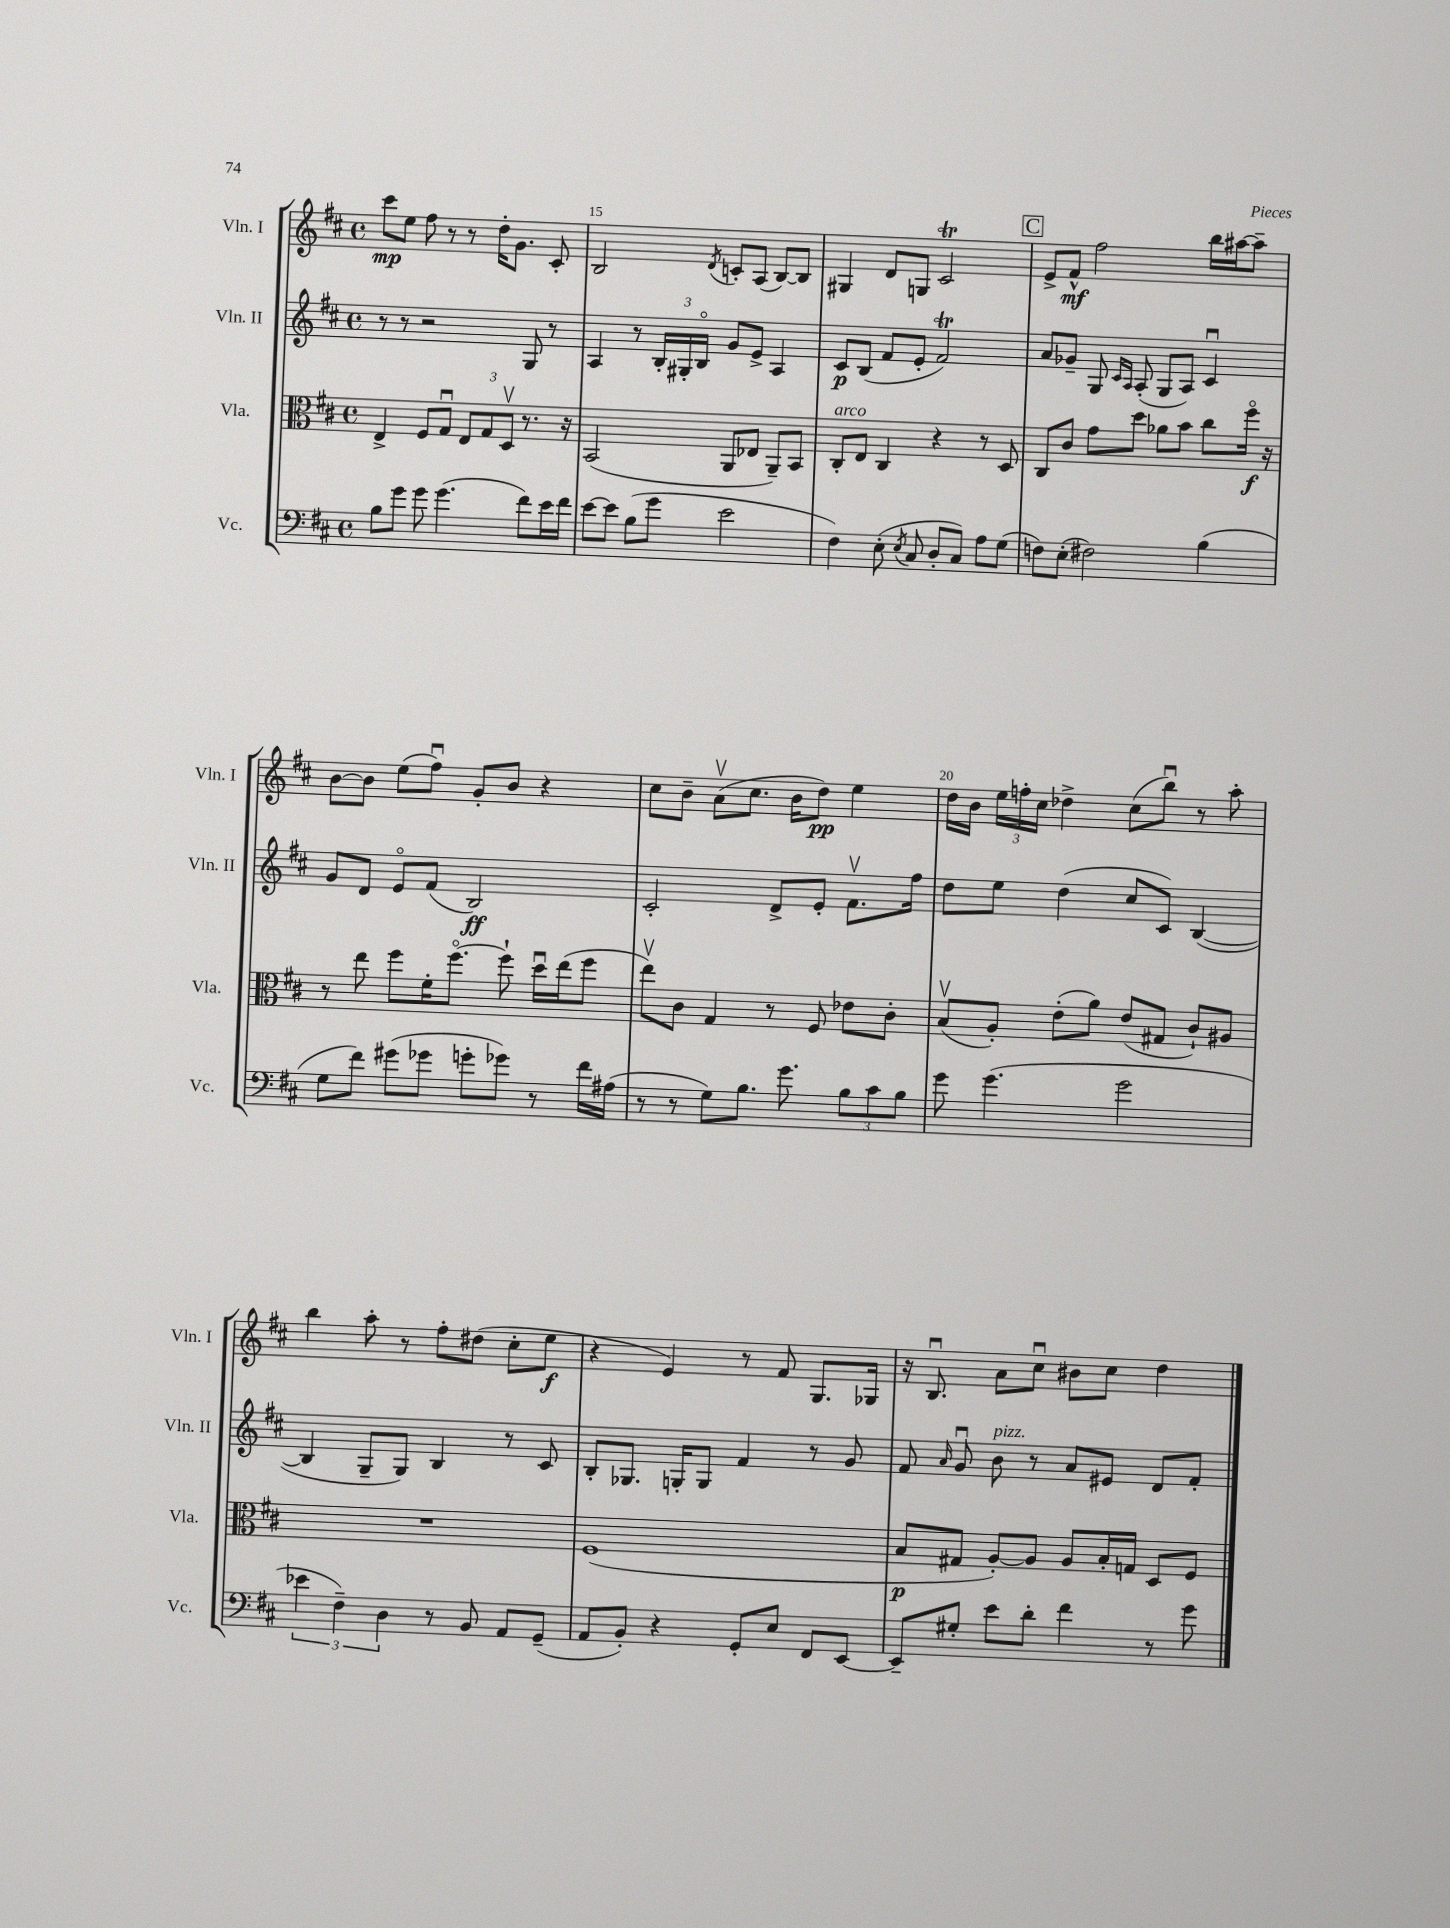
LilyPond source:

<<
\new StaffGroup <<
\new Staff = "s0" \with { instrumentName = "Vln. I" shortInstrumentName = "Vln. I" } {
    \clef treble \key d \major \defaultTimeSignature \time 4/4
    \autoBeamOff cis'''8[\mp e''8] fis''8 r8 r8 d''16[-. g'8.] cis'8-. |
    b2 \acciaccatura { d'8 } c'8[-. a8]( b8[~) b8] |
    gis4 d'8[ g8] cis'2\trill |
    \mark \markup { \box "C" } e'8[-> fis'8]-^\mf fis''2 b''16[ ais''16~ ais''8]-- |
    b'8[~ b'8] e''8[( fis''8]\downbow) g'8[-. b'8] r4 |
    cis''8[ b'8]-- a'8[\upbow( cis''8.] b'16[ d''8]\pp) e''4 |
    d''16[ b'16] \tuplet 3/2 { e''16[ f''16-. cis''16] } des''4-> cis''8[( b''8]\downbow) r8 a''8-. |
    b''4 a''8-. r8 fis''8[-. dis''8]( cis''8[-. e''8]\f |
    r4 e'4) r8 fis'8 g8.[ ges16] |
    r16 b8.\downbow a'8[ cis''8]\downbow bis'8[ cis''8] d''4 \bar "|." |
}
\new Staff = "s1" \with { instrumentName = "Vln. II" shortInstrumentName = "Vln. II" } {
    \clef treble \key d \major \defaultTimeSignature \time 4/4
    \autoBeamOff r8 r8 r2 g8 r8 |
    a4 r8 \tuplet 3/2 { b16[-. gis16-. b16]\flageolet } g'8[ e'8]-> a4 |
    cis'8[\p b8]( fis'8[ e'8]-. fis'2\trill) |
    \mark \markup { \box "C" } a'8[ ges'8]-- g8 \grace { cis'16[ a16] } a8-.( g8[ a8]) cis'4\downbow |
    g'8[ d'8] e'8[\flageolet fis'8]( b2\ff) |
    cis'2-. d'8[-> e'8]-. fis'8.[\upbow fis''16] |
    d''8[ e''8] d''4( cis''8[ cis'8]) b4~( |
    b4 g8[-- g8]) b4 r8 cis'8 |
    b8[-. ges8.] g16[-. g8] fis'4 r8 g'8 |
    fis'8 \grace { a'16 } g'8\downbow b'8^\markup { \italic "pizz." } r8 a'8[ eis'8] d'8[ fis'8]-. \bar "|." |
}
\new Staff = "s2" \with { instrumentName = "Vla." shortInstrumentName = "Vla." } {
    \clef alto \key d \major \defaultTimeSignature \time 4/4
    \autoBeamOff e4-> fis8[ g8]\downbow \tuplet 3/2 { e8[ g8 d8]\upbow } r8. r16 |
    b,2( a,8[ ees8] a,8[--) b,8] |
    cis8[-.^\markup { \italic "arco" } e8] cis4 r4 r8 d8 |
    \mark \markup { \box "C" } cis8[ cis'8] g'8[ d''8] aes'8[ b'8] cis''8[ fis''16]\flageolet\f r16 |
    r8 e''8 fis''8[ fis'16-. fis''8.]~\flageolet fis''8-! d''16[\downbow e''16( fis''8] |
    e''8[\upbow) cis'8] g4 r8 fis8 ees'8[ cis'8]-. |
    b8[\upbow( a8]-.) e'8[-.( a'8]) e'8[( gis8] cis'8[-!) ais8] |
    R1 |
    fis1( |
    b8[\p gis8] a8[~-.) a8] a8[ b16-. g16] d8[ fis8] \bar "|." |
}
\new Staff = "s3" \with { instrumentName = "Vc." shortInstrumentName = "Vc." } {
    \clef bass \key d \major \defaultTimeSignature \time 4/4
    \autoBeamOff b8[ g'8] g'8 g'4.( fis'8[) e'16 fis'16] |
    e'8[~ e'8] b8[( g'8] e'2 |
    fis4) e8-.( \acciaccatura { e8 } cis8 d8[-. cis8]) a8[ g8]( |
    \mark \markup { \box "C" } f8[) e8]-.( fis2) b4( |
    g8[ fis'8]) gis'8[( ges'8] g'8[-. ges'8]) r8 fis'16[ ais16]( |
    r8 r8 g8[) b8.] g'8. \tuplet 3/2 { b8[ cis'8 b8] } |
    g'8 g'4.( g'2 |
    \tuplet 3/2 { ees'4 fis4--) d4 } r8 b,8 a,8[ g,8]--( |
    a,8[ b,8]-.) r4 g,8[-. e8] fis,8[ e,8]~ |
    e,8[-- gis8]-. e'8[ d'8]-. fis'4 r8 g'8 \bar "|." |
}
>>
>>
\layout { \context { \Score currentBarNumber = #14 \override BarNumber.break-visibility = ##(#f #t #t) barNumberVisibility = #(every-nth-bar-number-visible 5) } }
